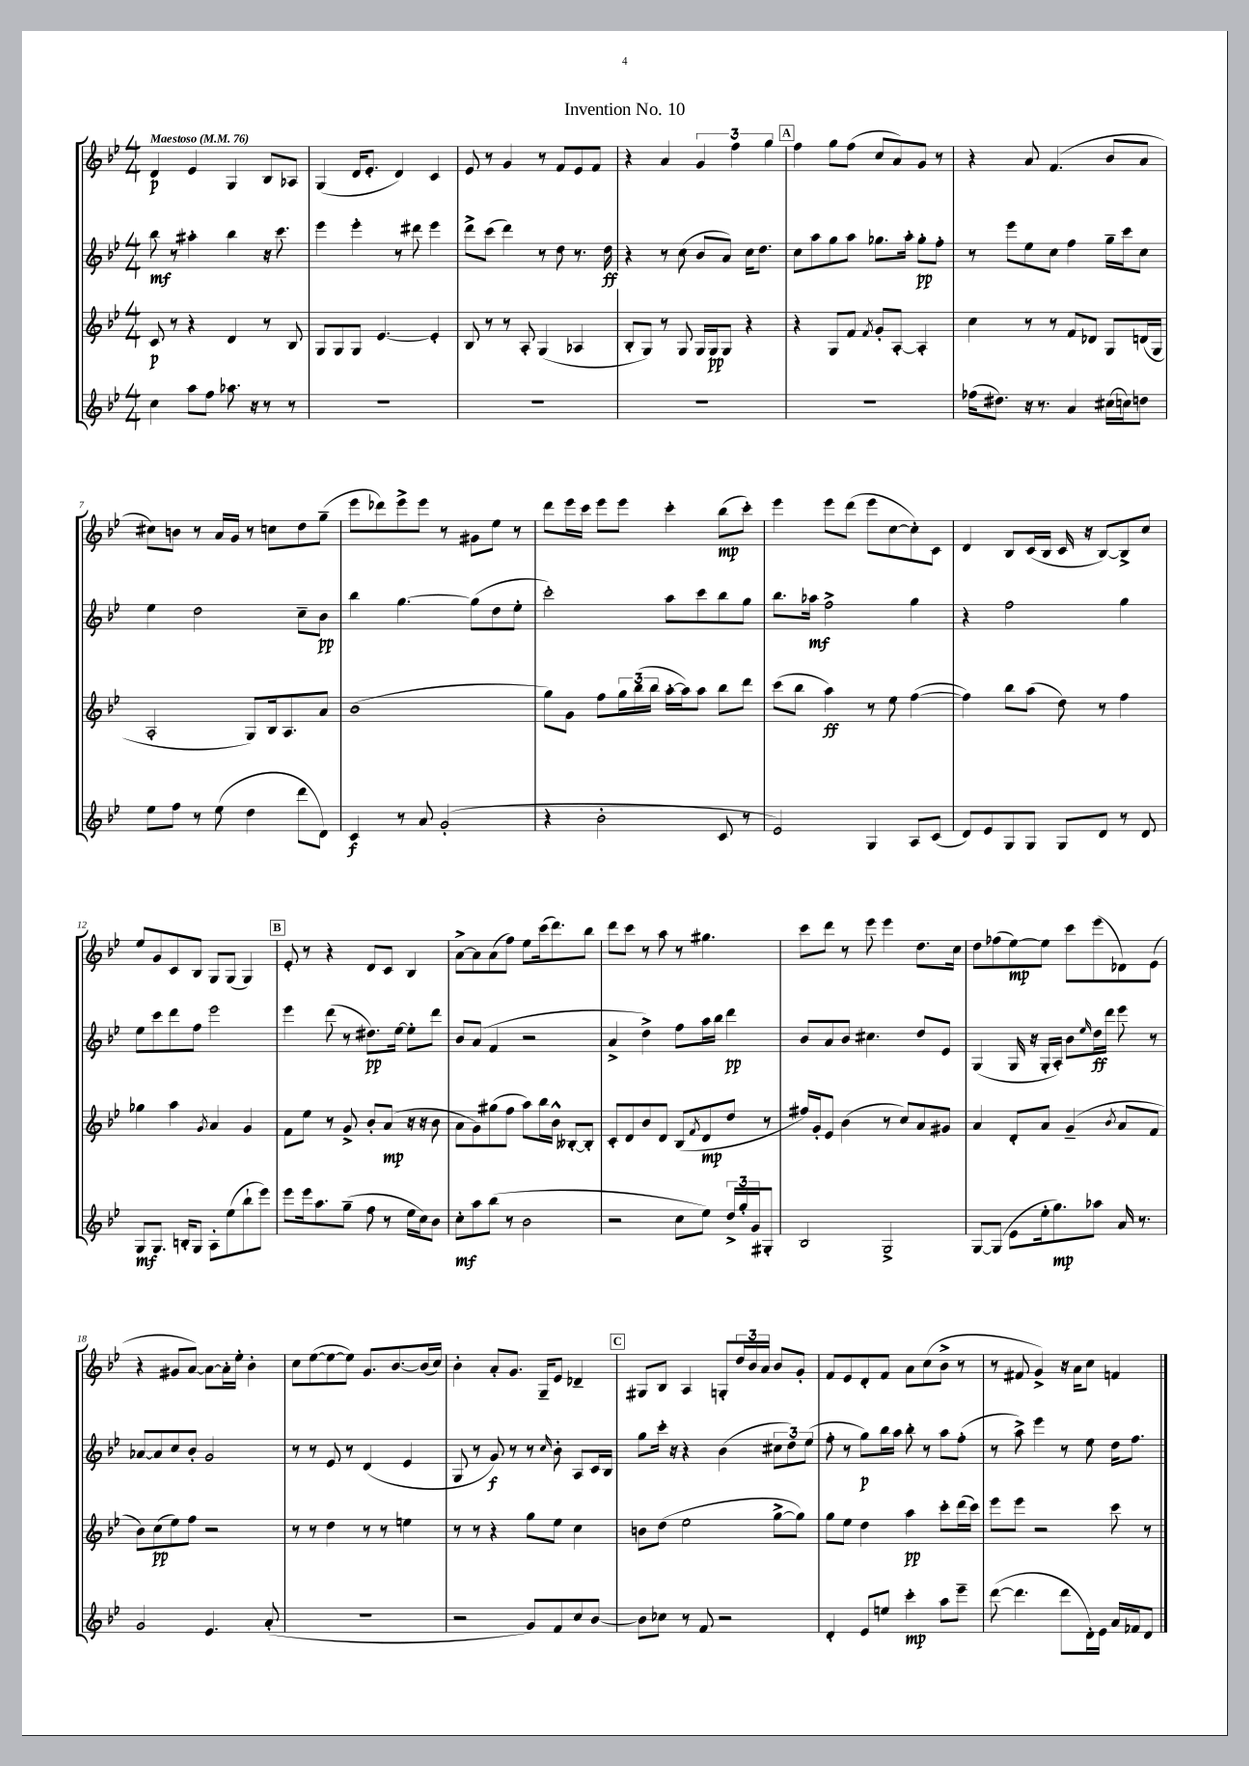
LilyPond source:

\header { title = "Invention No. 10" }
<<
\new StaffGroup <<
\new Staff = "s0" {
    \clef treble \key bes \major \numericTimeSignature \time 4/4 \tempo "Maestoso" 4 = 76
    d'4\p ees'4 g4 bes8 aes8 |
    g4( d'16 ees'8.-. d'4) c'4 |
    ees'8 r8 g'4 r8 f'8 ees'8 f'8 |
    r4 a'4 \tuplet 3/2 { g'4 f''4 g''4 } |
    \mark \markup { \box "A" } f''4 g''8 f''8( c''8 a'8) g'8 r8 |
    r4 a'8 f'4.( bes'8 a'8 |
    cis''8) b'8 r8 a'16 g'16 r8 c''8 d''8 g''8--( |
    ees'''8 des'''8) ees'''8-> ees'''8 r8 gis'8 ees''8 r8 |
    d'''8 ees'''16 c'''16 ees'''8 ees'''8 c'''4-. bes''8\mp( c'''8-.) |
    ees'''4 ees'''8 d'''8( ees'''8 c''8~ c''8-.) c'8 |
    d'4 bes8 c'16( bes16 c'16 r16 bes8~) bes8-> c''8 |
    ees''8 g'8 c'8 bes8 g8 g8( g4) |
    \mark \markup { \box "B" } ees'8-. r8 r4 d'8 c'8 bes4 |
    a'8~-> a'8 a'8( f''8) ees''8 c'''16( d'''8.) bes''8 |
    d'''8 c'''8 r8 a''8 r8 gis''4. |
    c'''8 d'''8 r8 ees'''8 ees'''4 d''8. c''16 |
    d''8 fes''8( ees''8~\mp) ees''8 c'''8 ees'''8( des'8) ees'8( |
    r4 gis'8 a'8~) a'8~ a'16-. ees''16-. bes'4-. |
    c''8 ees''8~( ees''8~ ees''8) g'8. bes'8.~ bes'16( c''16) |
    bes'4-. a'8-. g'8. g16-- ees'8 des'4-- |
    \mark \markup { \box "C" } gis8 bes8 a4 g8-. \tuplet 3/2 { d''16 bes'16 a'16 } bes'8 g'8-. |
    f'8 ees'8 d'8-. f'8 a'8 c''8( bes'8-> r8 |
    r8 fis'8 g'4->) r16 a'16 c''8 f'4 \bar "|." |
}
\new Staff = "s1" {
    \clef treble \key bes \major \numericTimeSignature \time 4/4
    bes''8\mf r8 ais''4-. bes''4 r16 c'''8. |
    ees'''4 ees'''4-. r8 dis'''8 ees'''4 |
    d'''8-> c'''8( d'''4) r8 d''8 r8. d''16\ff |
    r4 r8 c''8( bes'8 a'8) c''16 d''8. |
    \mark \markup { \box "A" } c''8 a''8 g''8 a''8 ges''8. a''16-. ges''8-.\pp f''8-. |
    r8 ees'''8 ees''8 c''8 f''4 g''16-- c'''16 c''8 |
    ees''4 d''2 c''8-- bes'8\pp |
    bes''4 g''4.~ g''8( d''8 ees''8-. |
    c'''2-.) a''8 c'''8 bes''8 g''8 |
    bes''8. aes''16\mf f''2-> g''4 |
    r4 f''2 g''4 |
    ees''8 c'''8 d'''8 f''8 ees'''2 |
    \mark \markup { \box "B" } ees'''4 d'''8( r8 dis''8.\pp) ees''16~ ees''8-. d'''8 |
    bes'8 a'8( f'4 r2 |
    a'4-> d''4->) f''8 a''16 bes''16 d'''4\pp |
    bes'8 a'8 bes'8 cis''4. d''8 ees'8 |
    g4( g16 r16 g16-. a16-.) bes'8 \grace { ees''16 } d''16\ff d'''16 ees'''8 r8 |
    aes'8~ aes'8 c''8 bes'8-. g'2 |
    r8 r8 ees'8 r8 d'4( ees'4 |
    g8 r8 g'8\f) r8 r8 \grace { c''16 } bes'8-. a8 c'16 bes16 |
    \mark \markup { \box "C" } g''8 c'''16-. r16 r4 bes'4( \tuplet 3/2 { cis''8 d''8) ees''8( } |
    f''8-. r8 g''8\p) bes''16 a''16 bes''8-. r8 a''8 f''8-.( |
    r8 a''8->) ees'''4 r8 ees''8 d''16 f''8. \bar "|." |
}
\new Staff = "s2" {
    \clef treble \key bes \major \numericTimeSignature \time 4/4
    c'8\p r8 r4 d'4 r8 bes8 |
    g8 g8 g8 ees'4.~ ees'4-. |
    bes8 r8 r8 a8-. g4( aes4 |
    bes8-. g8) r8 g8 g16 g16\pp g8 r4 |
    \mark \markup { \box "A" } r4 g8 f'8 \acciaccatura { f'8 } g'8-. a8~-. a4-. |
    c''4 r8 r8 f'8 des'8 g8 d'16( g16 |
    a2-. g8) bes16 a8. a'8 |
    bes'1( |
    g''8) g'8 f''8 \tuplet 3/2 { g''16 bes''16( bes''16 } a''16~-. a''16) a''8 bes''8 d'''8 |
    c'''8( bes''8 a''4\ff) r8 ees''8 f''4~( |
    f''4) bes''8 a''8( d''8) r8 f''4 |
    ges''4 a''4 \acciaccatura { g'8 } a'4 g'4 |
    \mark \markup { \box "B" } f'8 ees''8 r8 g'8-> bes'8-. a'8\mp( r16 r16 bes'8 |
    a'8 g'8) gis''8( f''8 a''8) bes''16 bes'16-^ beses8~-. beses8-. |
    c'8-. d'8 bes'8 d'8 bes8( \acciaccatura { f'8 } d'8\mp d''8 r8 |
    fis''16) g'16-. ees'8 bes'4( r8 c''8) a'8 gis'8 |
    a'4 d'8-. a'8 g'4--( \acciaccatura { bes'8 } a'8 f'8 |
    bes'8) c''8\pp( ees''8) f''8 r2 |
    r8 r8 d''4 r8 r8 e''4 |
    r8 r8 r4 g''8 ees''8 c''4 |
    \mark \markup { \box "C" } b'8 d''8( ees''2 g''8~-> g''8) |
    g''8 ees''8 d''4 a''4\pp c'''8-. d'''16( c'''16) |
    ees'''8 ees'''8 r2 c'''8 r8 \bar "|." |
}
\new Staff = "s3" {
    \clef treble \key bes \major \numericTimeSignature \time 4/4
    c''4 a''8 f''8 aes''8. r16 r8 r8 |
    R1 |
    R1 |
    R1 |
    \mark \markup { \box "A" } R1 |
    fes''16( dis''8.) r16 r8. a'4 cis''16( c''16) d''8 |
    ees''8 f''8 r8 ees''8( d''4 d'''8 d'8) |
    c'4\f r8 a'8 g'2-.( |
    r4 bes'2-. c'8 r8 |
    ees'2) g4 a8 c'8( |
    d'8) ees'8 g8 g8 g8 d'8 r8 d'8 |
    g8\mf g8. b16-. g8 a8-. ees''8( bes''8-! ees'''8) |
    \mark \markup { \box "B" } ees'''8 ees'''16 a''8. g''8--( f''8 r8 ees''16 c''16) bes'8 |
    c''8-.\mf a''8 bes''8( r8 bes'2 |
    r2 c''8 ees''8) \tuplet 3/2 { d''16-> g''16-. g'16 } gis8-. |
    bes2 g2-> |
    g8~ g8( ees'8 ees''16-. g''8.\mp) aes''8 a'16 r8. |
    g'2 ees'4. a'8-.( |
    R1 |
    r2 g'8) f'8 c''8 bes'8~ |
    \mark \markup { \box "C" } bes'8 ces''8 r8 f'8 r2 |
    d'4-. ees'8 e''8 c'''4-.\mp a''8 ees'''8-- |
    d'''8~( d'''4. d'''8 d'16-.) ees'16 a'16 fes'16 d'8 \bar "|." |
}
>>
>>
